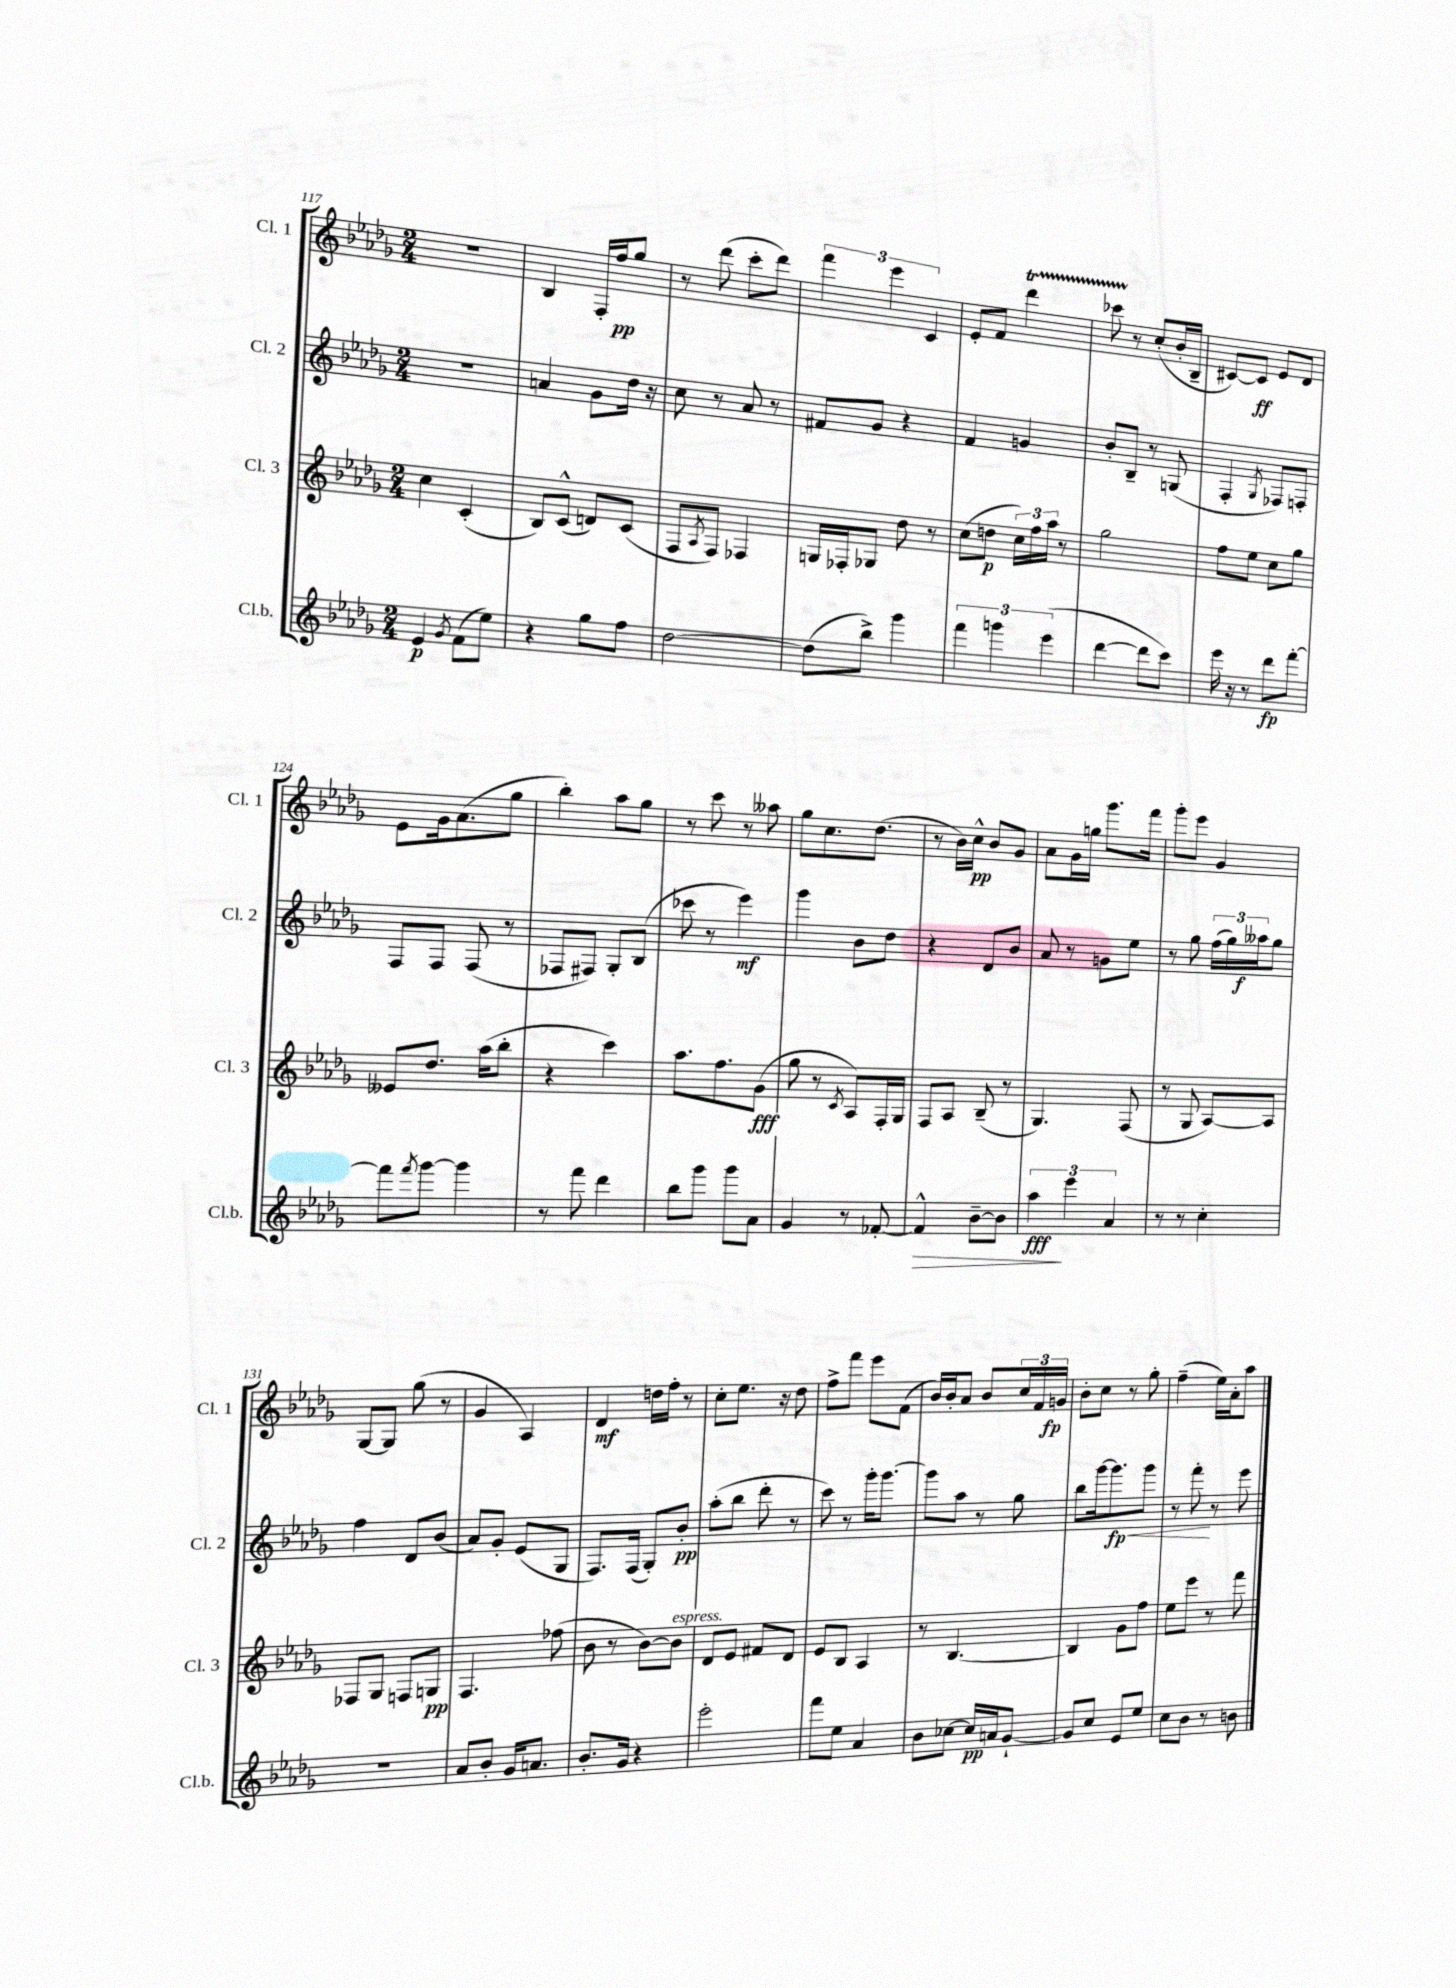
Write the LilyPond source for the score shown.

<<
\new StaffGroup <<
\new Staff = "s0" \with { instrumentName = "Cl. 1" shortInstrumentName = "Cl. 1" } {
    \clef treble \key des \major \numericTimeSignature \time 2/4
    R2 |
    bes4 f16-. f''16\pp ges''8 |
    r8 des'''8( c'''8-. des'''8) |
    \tuplet 3/2 { f'''4 ees'''4 c'4 } |
    ees'8-. f'8 des'''4\startTrillSpan |
    ces'''8 r8\stopTrillSpan c''8-.( bes'16-. bes16-- |
    cis'8~) cis'8\ff ees'8 des'8 |
    ees'8 ges'16 aes'8.( ges''8 |
    bes''4-.) aes''8 ges''8 |
    r8 c'''8 r8 aeses''8 |
    ges''8 c''8. des''8.( |
    r8 bes'16) c''16-^\pp bes'8 ges'8 |
    aes'8 ges'16 g''16 ges'''8. f'''16 |
    ges'''8-. ees'''8 ges'4 |
    ges8~ ges8 ges''8( r8 |
    ges'4 aes4) |
    des'4\mf d''16 f''16-. r8 |
    c''8-. ees''8. r16 des''8 |
    f''8-> f'''8 ees'''8 f'8( |
    bes'16) bes'16-. aes'8 bes'8 \tuplet 3/2 { c''16 f'16 g'16\fp } |
    bes'8-. c''8 r8 ges''8-. |
    f''4--( ees''16) aes'16-. aes''8 \bar "|." |
}
\new Staff = "s1" \with { instrumentName = "Cl. 2" shortInstrumentName = "Cl. 2" } {
    \clef treble \key des \major \numericTimeSignature \time 2/4
    r2 |
    a'4 ges'8 des''16 r16 |
    c''8 r8 aes'8 r8 |
    fis'8 ges'8 r4 |
    f'4 g'4 |
    bes'8-. bes8-- r8 g8( |
    f4-. \acciaccatura { ges8 } fes8) f8-. |
    f8 f8 f8( r8 |
    fes8 fis8) ges8-. bes8( |
    ces'''8 r8 ees'''4\mf) |
    ges'''4 bes'8 des''8 |
    r4 des'8 bes'8 |
    aes'8 r8 g'8 ees''8 |
    r8 ges''8 \tuplet 3/2 { f''16( ges''16) aeses''16\f } ges''8 |
    f''4 des'8 bes'8( |
    aes'8) ges'8-. ees'8( ges8 |
    f8.) f16( ges8-.) bes'8-.\pp |
    aes''8-.( bes''8 des'''8-. r8 |
    c'''8) r8 ges'''16-. ges'''8.~ |
    ges'''8 aes''8 r8 ges''8 |
    bes''8 ges'''16~ ges'''8.\fp\< ges'''8 |
    r8 f'''8-.\! r8 ees'''8 \bar "|." |
}
\new Staff = "s2" \with { instrumentName = "Cl. 3" shortInstrumentName = "Cl. 3" } {
    \clef treble \key des \major \numericTimeSignature \time 2/4
    c''4 c'4-.( |
    bes8) c'8-^( d'8) c'8( |
    f8 \acciaccatura { aes8 } f8) fes4 |
    g16 fes16-. ges8 des''8 r8 |
    c''8( d''8\p \tuplet 3/2 { c''16) f''16 aes''16 } r8 |
    ges''2 |
    f''8 ees''8 c''8 ges''8 |
    eeses'8 des''8. aes''16( bes''8-. |
    r4 c'''4) |
    aes''8. f''8. ges'8\fff( |
    ges''8 r8 \acciaccatura { c'8 } aes8) f16-. ges16 |
    f8 aes8 bes8--( r8 |
    ges4.) f8( |
    r8 ges8 aes8~) aes8 |
    fes8 ges8 f8 g8\pp |
    f4. fes''8( |
    bes'8 r8 bes'8~) bes'8^\markup { \italic "espress." } |
    des'8 ees'8 fis'8 des'8 |
    ees'8 bes8 aes4 |
    r8 bes4.~ |
    bes4 ges'8 f''8 |
    ees''8 ees'''8 r8 f'''8 \bar "|." |
}
\new Staff = "s3" \with { instrumentName = "Cl.b." shortInstrumentName = "Cl.b." } {
    \clef treble \key des \major \numericTimeSignature \time 2/4
    ees'4\p \acciaccatura { ges'8 } f'8( ees''8) |
    r4 ges''8 f''8 |
    des''2~ |
    des''8( bes''8->) ges'''4 |
    \tuplet 3/2 { f'''4 g'''4 ees'''4( } |
    des'''4~ des'''8 c'''8) |
    ees'''16 r16 r8 des'''8\fp f'''8~-. |
    f'''8 \acciaccatura { f'''8 } ges'''8~ ges'''4 |
    r8 f'''8 des'''4 |
    bes''8 ges'''8 ges'''8 aes'8 |
    ges'4 r8 fes'8~-. |
    fes'4-^\> bes'8~-- bes'8 |
    \tuplet 3/2 { aes''4\fff\! ees'''4 aes'4 } |
    r8 r8 c''4-. |
    R2 |
    aes'8 bes'8-. ges'16 a'8. |
    bes'8.-. ges'16 r4 |
    ees'''2-. |
    f'''8 ees''8 aes'4 |
    bes'8 ces''8~ ces''16\pp a'16 ges'8~-! |
    ges'8 c''8 ees'8 ees''8 |
    c''8 bes'8 r8 b'8 \bar "|." |
}
>>
>>
\layout { \context { \Score currentBarNumber = #117 } }
